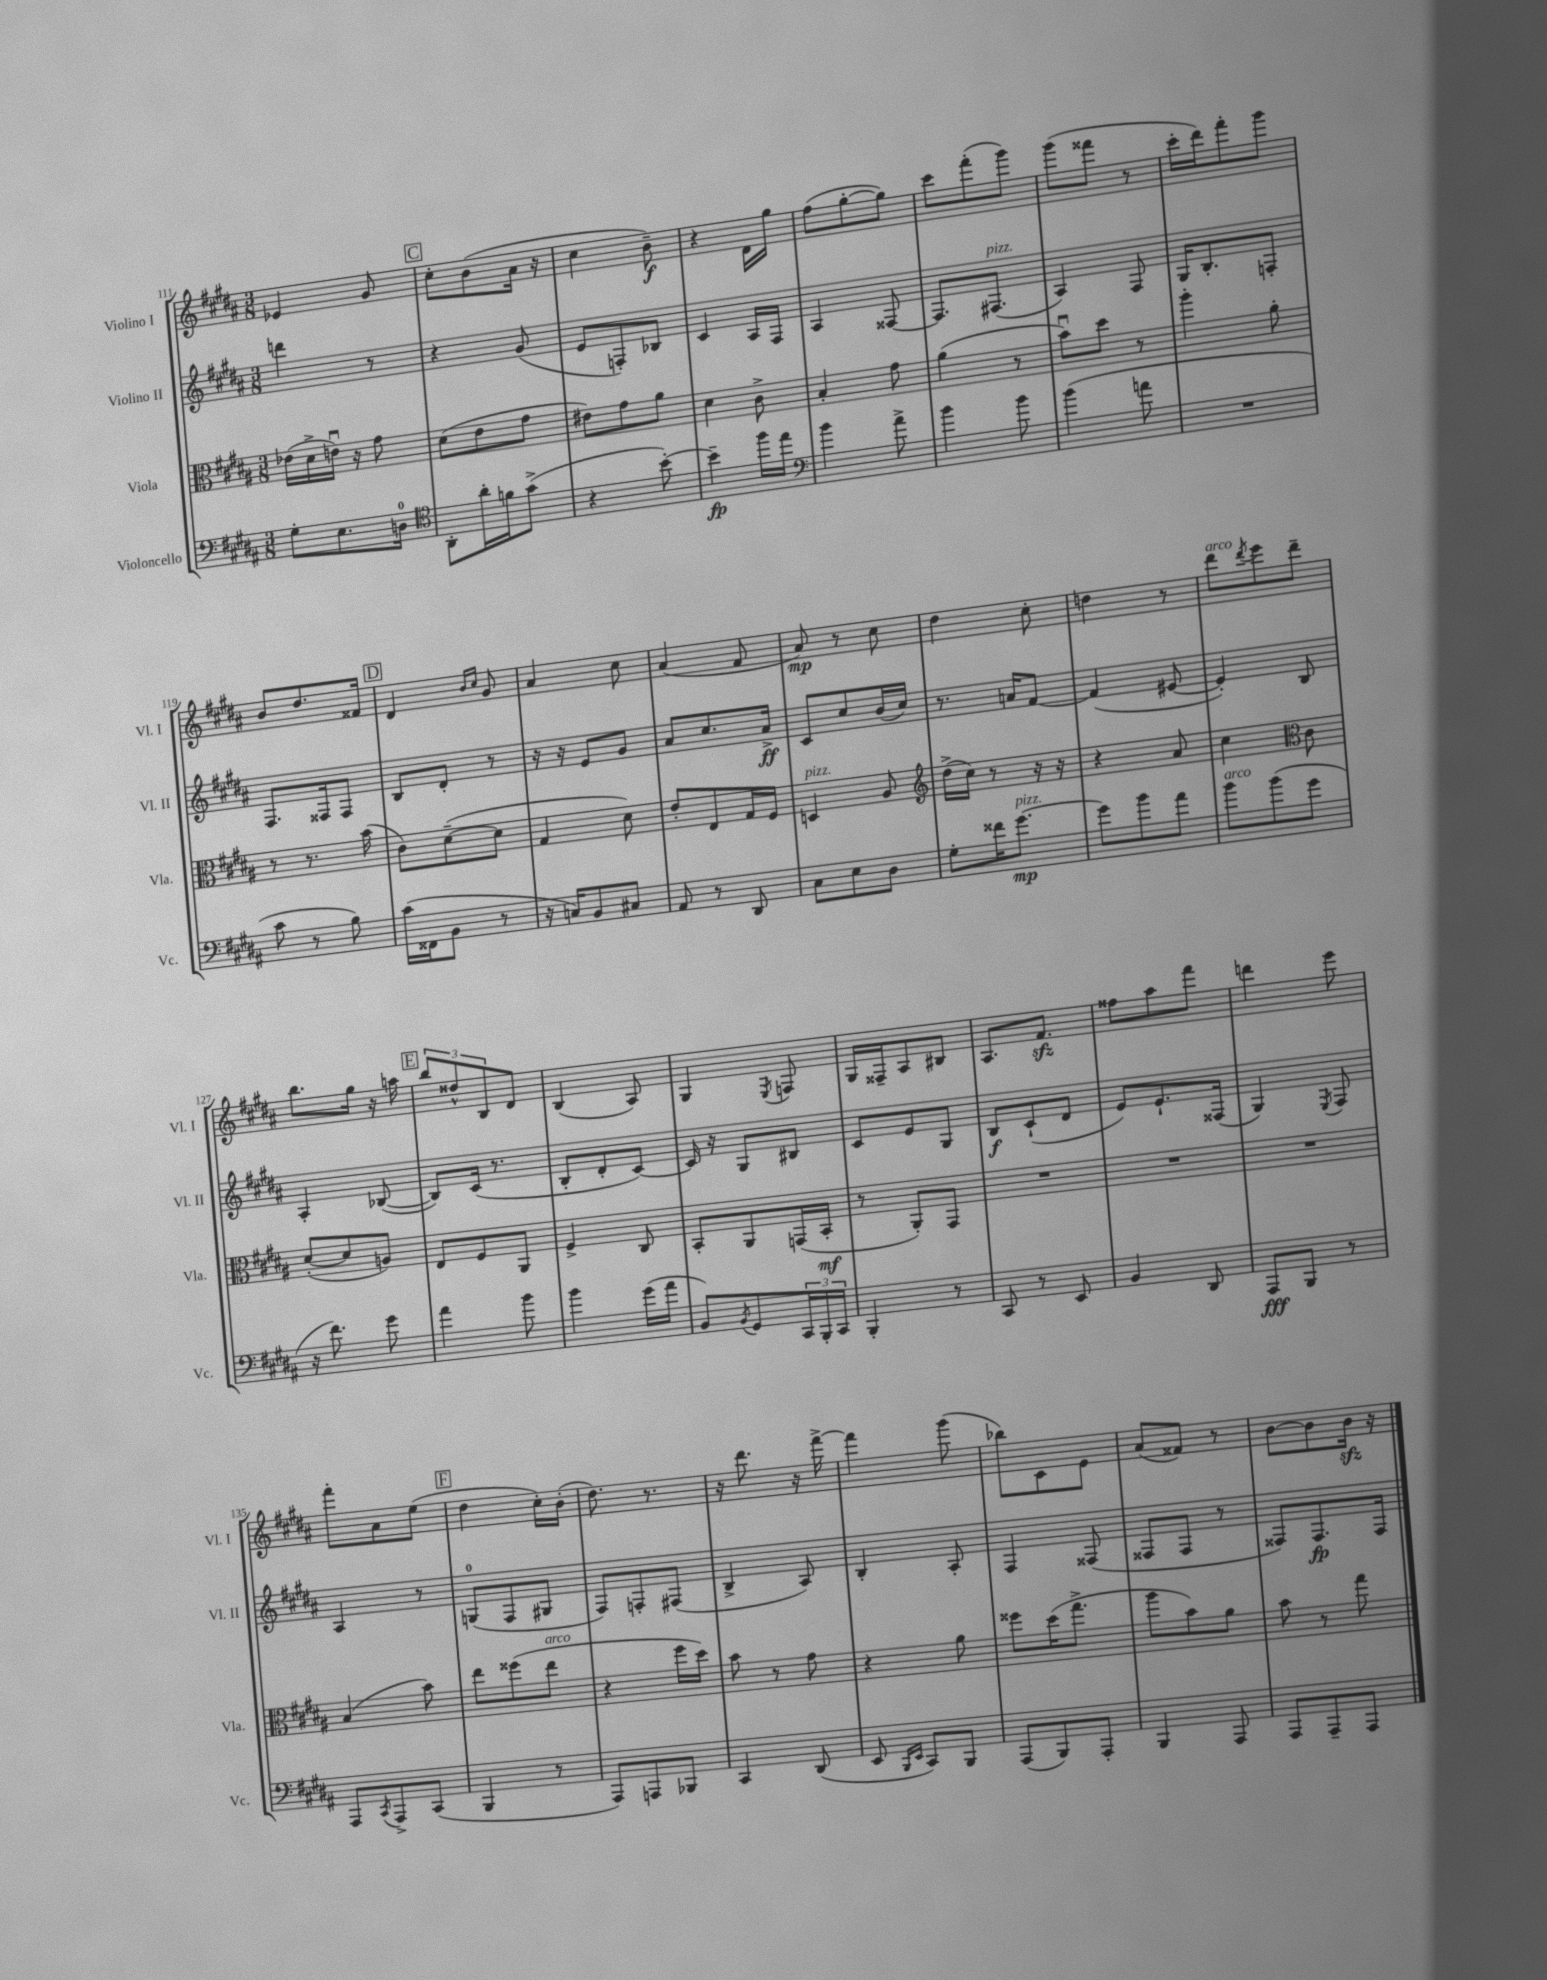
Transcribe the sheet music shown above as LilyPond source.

<<
\new StaffGroup <<
\new Staff = "s0" \with { instrumentName = "Violino I" shortInstrumentName = "Vl. I" } {
    \clef treble \key b \major \numericTimeSignature \time 3/8
    ees'4 gis'8 |
    \mark \markup { \box "C" } cis''8-. b'8( ais'16 r16 |
    cis''4 b'8--\f) |
    r4 dis'16 gis''16 |
    fis''8( gis''8~-. gis''8) |
    cis'''8 fis'''8-.( gis'''8) |
    gis'''8( fisis'''8 r8 |
    cis'''16-. dis'''16) fis'''8-. gis'''8 |
    b'8 dis''8. fisis'16 |
    \mark \markup { \box "D" } dis'4 \grace { b'16 cis''16 } gis'8 |
    ais'4 cis''8 |
    ais'4( fis'8 |
    ais'8\mp) r8 cis''8 |
    dis''4 cis''8-. |
    d''4 r8 |
    dis'''8^\markup { \italic "arco" } \acciaccatura { dis'''8 } e'''8 dis'''8-- |
    b''8. gis''16 r16 a''16 |
    \mark \markup { \box "E" } \tuplet 3/2 { b''8 disis''8-^ b8 } dis'8 |
    b4( ais8) |
    gis4 \acciaccatura { e8 } f8 |
    gis16 fisis16-- ais8 bis8 |
    ais8. fis'8.\sfz |
    fisis''8 ais''8 fis'''8 |
    d'''4 e'''8 |
    fis'''8-. ais'8 e''8( |
    \mark \markup { \box "F" } dis''4 cis''16-.) b'16-.( |
    dis''8.) r8. |
    r16 dis'''8. r16 fis'''16~-> |
    fis'''4 gis'''8( |
    bes''8) cis'8 e'8 |
    ais'8( fisis'8) r8 |
    b'8~ b'8 b'16\sfz r16 \bar "|." |
}
\new Staff = "s1" \with { instrumentName = "Violino II" shortInstrumentName = "Vl. II" } {
    \clef treble \key b \major \numericTimeSignature \time 3/8
    d'''4 r8 |
    \mark \markup { \box "C" } r4 gis'8( |
    e'8 f8-.) bes8 |
    cis'4 ais16 fis16 |
    ais4 fisis8~ |
    fisis8. fis8.^\markup { \italic "pizz." }( |
    ais4) fis8 |
    gis16 b8.-. f8-. |
    fis8. fisis16 fisis8 |
    \mark \markup { \box "D" } b8 dis'8-. r8 |
    r16 r16 e'8 gis'8 |
    ais'8 cis''8. ais'16->\ff |
    cis'8 cis''8 b'16( cis''16) |
    r8. a'16 fis'8~ |
    fis'4( eis'8~ |
    eis'4-.) b8 |
    ais4-. bes8~( |
    \mark \markup { \box "E" } bes8) cis'16( r8. |
    b8-. dis'8-. cis'8~) |
    cis'16 r16 gis8 bis8 |
    cis'8 e'8 gis8 |
    b8\f cis'8-!( dis'8 |
    e'8) e'8.-! fisis16( |
    gis4) \acciaccatura { e8 } fis8 |
    ais4 r8 |
    \mark \markup { \box "F" } g8-0( fis8 gis8 |
    fis8) f8-. fis8( |
    b4-> ais8) |
    b4-. ais8-. |
    fis4 fisis8( |
    fisis8 fisis8 r8 |
    fisis8) fisis8.\fp fisis16 \bar "|." |
}
\new Staff = "s2" \with { instrumentName = "Viola" shortInstrumentName = "Vla." } {
    \clef alto \key b \major \numericTimeSignature \time 3/8
    ees'16( dis'16-> e'16\downbow) r16 gis'8 |
    \mark \markup { \box "C" } dis'8( e'8 gis'8 |
    eis'8) gis'8 ais'8 |
    dis'4 cis'8-> |
    b4-. gis'8 |
    ais'4( r8 |
    b'8\downbow) dis''8 r8 |
    ais''4-. ais'8-. |
    r8 r8. b'16( |
    \mark \markup { \box "D" } cis'8) dis'8~--( dis'8 |
    gis4 dis'8) |
    e'8-. e8 gis16 fis16 |
    d4^\markup { \italic "pizz." } ais8 |
    \clef treble dis''16->( cis''16) r8 r16 r16 |
    r4 ais'8 |
    cis''4 \clef alto cis'8 |
    dis'8~-.( dis'8 a8) |
    \mark \markup { \box "E" } e8 fis8 ais,8 |
    fis4-> cis8 |
    b,8-. ais,8 g,16( b,16-.\mf |
    r8 ais,8-.) gis,8 |
    R4. |
    R4. |
    R4. |
    b4( b'8) |
    \mark \markup { \box "F" } e''8 fisis''8( e''8^\markup { \italic "arco" } |
    r4 fis''16 dis''16) |
    b'8 r8 gis'8 |
    r4 ais'8 |
    fisis''8 dis''16( gis''8.-> |
    ais''8 b'8) ais'8 |
    b'8 r8 gis''8 \bar "|." |
}
\new Staff = "s3" \with { instrumentName = "Violoncello" shortInstrumentName = "Vc." } {
    \clef bass \key b \major \numericTimeSignature \time 3/8
    gis8-. e8. d16-0 |
    \mark \markup { \box "C" } \clef tenor ais,8-. ais'16-. f'16 gis'8->( |
    r4 b'8~-.) |
    b'4--\fp fis''16 e''16 |
    \clef bass b'4 ais'8-> |
    b'4 b'8 |
    b'4( a'8 |
    R4. |
    cis'8 r8 b8) |
    \mark \markup { \box "D" } cis'16( fisis,16 b,8 r8 |
    r16 c16) b,8 cis8 |
    ais,8 r8 dis,8 |
    cis8 e8 dis8 |
    gis8-. fisis'16 gis'8.~\mp^\markup { \italic "pizz." } |
    gis'8 b'8 ais'8 |
    b'8^\markup { \italic "arco" } b'8( gis'8 |
    r16 fis'8.) gis'8 |
    \mark \markup { \box "E" } ais'4 b'8 |
    b'4 gis'16( ais'16 |
    b,8) \acciaccatura { b,8 } gis,8 \tuplet 3/2 { cis,16 b,,16-. cis,16 } |
    b,,4-. r8 |
    cis,8 r8 e,8 |
    b,4 dis,8 |
    ais,,8\fff b,,8 r8 |
    ais,,8 \acciaccatura { cis,8 } ais,,8-> cis,8( |
    \mark \markup { \box "F" } b,,4 r8 |
    ais,,8) a,,8 bes,,8 |
    cis,4 dis,8( |
    e,8 \grace { b,,16 e,16 } cis,8) b,,8 |
    ais,,8( b,,8) ais,,8-. |
    b,,4 ais,,8 |
    ais,,8 ais,,8-- ais,,8 \bar "|." |
}
>>
>>
\layout { \context { \Score currentBarNumber = #111 } }
